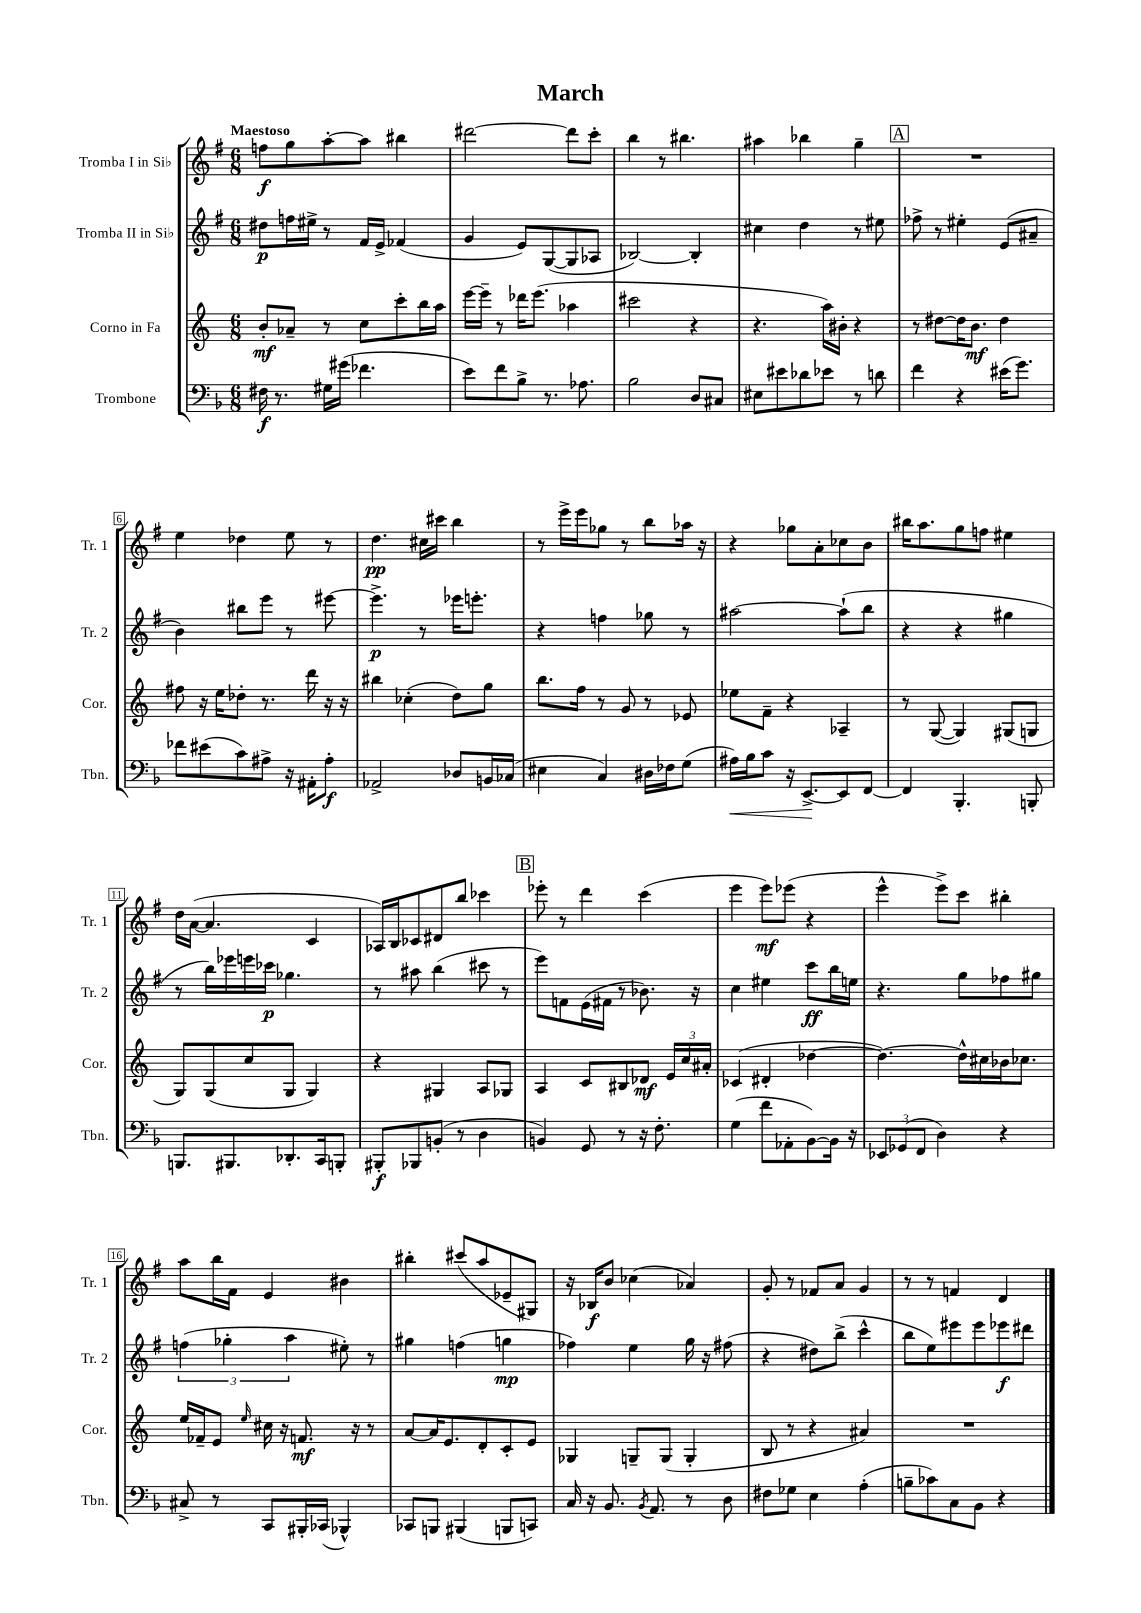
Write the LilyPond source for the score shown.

\header { title = "March" }
<<
\new StaffGroup <<
\new Staff = "s0" \with { instrumentName = "Tromba I in Sib" shortInstrumentName = "Tr. 1" } {
    \clef treble \key g \major \numericTimeSignature \time 6/8 \tempo "Maestoso"
    \autoBeamOff f''8[\f g''8 a''8~-. a''8] bis''4 |
    dis'''2~ dis'''8[ c'''8]-. |
    b''4 r8 bis''4. |
    ais''4 bes''4 g''4-- |
    \mark \markup { \box "A" } R2. |
    e''4 des''4 e''8 r8 |
    d''4.\pp cis''16[ cis'''16] b''4 |
    r8 e'''16[-> e'''16 ges''8] r8 b''8[ aes''16] r16 |
    r4 ges''8[ a'8-. ces''8 b'8] |
    bis''16[ a''8. g''8 f''8] eis''4 |
    d''16[ a'16]~( a'4. c'4 |
    aes16[) b16 ces'8 dis'8 b''8] ces'''4 |
    \mark \markup { \box "B" } ees'''8-. r8 d'''4 c'''4( |
    e'''4 e'''8[\mf) ees'''8]( r4 |
    e'''4-^ e'''8[->) c'''8] bis''4-. |
    a''8[ b''16 fis'16] e'4 bis'4 |
    bis''4-. cis'''8[( a''8 ees'8-- gis8]) |
    r16 bes16[\f b'8] ces''4( aes'4) |
    g'8-. r8 fes'8[ a'8] g'4 |
    r8 r8 f'4 d'4 \bar "|." |
}
\new Staff = "s1" \with { instrumentName = "Tromba II in Sib" shortInstrumentName = "Tr. 2" } {
    \clef treble \key g \major \numericTimeSignature \time 6/8
    \autoBeamOff dis''8[\p f''16 eis''16]-> r8 fis'16[ e'16]-> fes'4( |
    g'4 e'8[) g8~( g8 aes8] |
    bes2~) bes4-. |
    cis''4 d''4 r8 eis''8 |
    \mark \markup { \box "A" } fes''8-> r8 eis''4-. e'8[( ais'8]-- |
    b'4) bis''8[ e'''8] r8 eis'''8~ |
    eis'''4.->\p r8 ees'''16[ e'''8.]-. |
    r4 f''4 ges''8 r8 |
    ais''2~ ais''8[-!( b''8] |
    r4 r4 gis''4 |
    r8 b''16[) ees'''16 e'''16 ces'''16]\p ges''4. |
    r8 ais''8 b''4( cis'''8 r8 |
    \mark \markup { \box "B" } e'''8[) f'8 e'16( fis'16] r8 bes'8.) r16 |
    c''4 eis''4 c'''8[\ff b''16 e''16] |
    r4. g''8[ fes''8 gis''8] |
    \tuplet 3/2 { f''4( ges''4-. a''4 } eis''8-.) r8 |
    gis''4 f''4( g''4\mp |
    fes''4) e''4 g''16 r16 fis''8( |
    r4 dis''8[) b''8]->( c'''4-^ |
    b''8[ e''8) eis'''8 eis'''8 ees'''8\f dis'''8] \bar "|." |
}
\new Staff = "s2" \with { instrumentName = "Corno in Fa" shortInstrumentName = "Cor." } {
    \clef treble \key c \major \numericTimeSignature \time 6/8
    \autoBeamOff b'8[-.\mf aes'8]-- r8 c''8[ c'''8-. b''16 a''16] |
    e'''16[~ e'''16]-- r8 des'''16[ e'''8.]( aes''4 |
    cis'''2 r4 |
    r4. a''16[) bis'16]-. r4 |
    \mark \markup { \box "A" } r8 dis''8[~ dis''16 b'8.]\mf dis''4 |
    fis''8 r16 e''16[ des''8]-. r8. d'''16 r16 r16 |
    bis''4 ces''4-.( d''8[) g''8] |
    b''8.[ f''16] r8 g'8 r8 ees'8 |
    ees''8[ f'8]-- r4 aes4-- |
    r8 g8~( g4) gis8[( g8] |
    g8[) g8( c''8 g8] g4) |
    r4 gis4 a8[ ges8] |
    \mark \markup { \box "B" } a4 c'8[ bis8 des'8]\mf \tuplet 3/2 { e'16[ c''16 ais'16]-. } |
    ces'4( dis'4-. des''4~ |
    des''4.~) des''16[-^ cis''16 bes'16 ces''8.] |
    e''16[ fes'16-- e'8] \grace { e''16 } cis''16 r16 f'8.\mf r16 r8 |
    a'8[~ a'16 e'8. d'8-. c'8-. e'8] |
    ges4 g8[-- g8]( g4-. |
    b8 r8 r4 ais'4) |
    R2. \bar "|." |
}
\new Staff = "s3" \with { instrumentName = "Trombone" shortInstrumentName = "Tbn." } {
    \clef bass \key f \major \numericTimeSignature \time 6/8
    \autoBeamOff fis16\f r8. gis16[ gis'16]( fes'4. |
    e'8[) f'8 bes8]-> r8. aes8. |
    bes2 d8[ cis8] |
    eis8[ eis'8 des'8 ees'8] r8 d'8 |
    \mark \markup { \box "A" } f'4 r4 eis'16[( g'8.]) |
    fes'8[ eis'8( c'8) ais8]-> r16 ais,16[-. ais8]-.\f |
    aes,2-> des8[ b,16 ces16]( |
    eis4 c4) dis16[ fes16 g8]( |
    ais16[\<) bes16 c'8] r16 e,8.[~->\! e,8 f,8]~ |
    f,4 bes,,4.-. b,,8-. |
    b,,8.[ bis,,8. des,8.-. c,16 b,,8]-. |
    bis,,8[-.\f bes,,8 b,8]-.( r8 d4 |
    \mark \markup { \box "B" } b,4) g,8 r8 r16 f8.-. |
    g4( f'8[ aes,8-. bes,8~) bes,16] r16 |
    \tuplet 3/2 { ees,8[ ges,8( f,8] } d4) r4 |
    cis8-> r8 c,8[ bis,,16-. ces,16]( bes,,4-^) |
    ces,8[ b,,8] bis,,4( b,,8[ c,8]) |
    c16 r16 bes,8. \acciaccatura { bes,8 } a,8. r8 d8 |
    fis8[ ges8] e4 a4-.( |
    b8[-- ces'8) c8 bes,8] r4 \bar "|." |
}
>>
>>
\layout { \context { \Score \override BarNumber.stencil = #(make-stencil-boxer 0.1 0.3 ly:text-interface::print) } }
